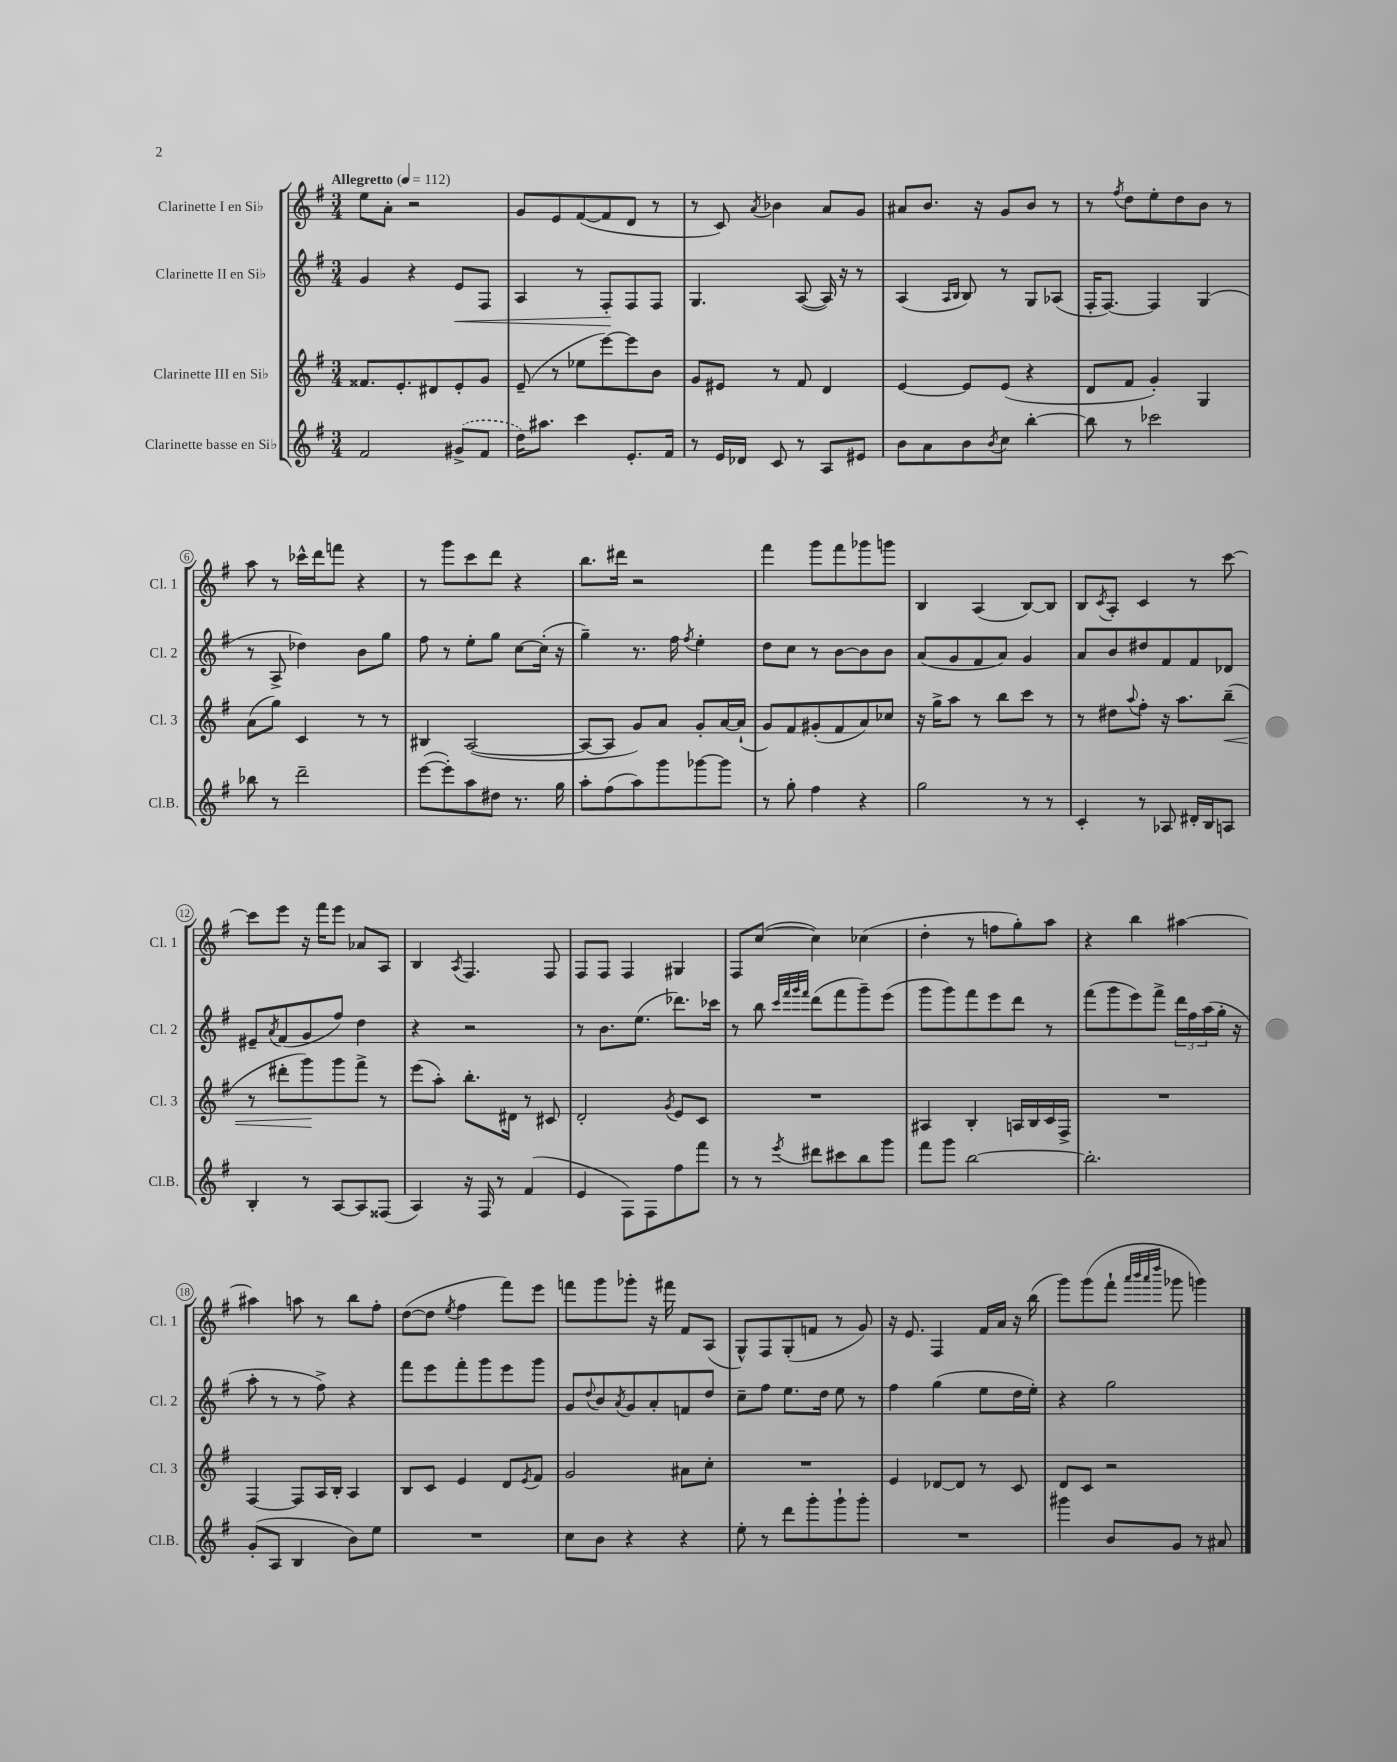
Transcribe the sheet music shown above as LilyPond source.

<<
\new StaffGroup <<
\new Staff = "s0" \with { instrumentName = "Clarinette I en Sib" shortInstrumentName = "Cl. 1" } {
    \clef treble \key g \major \numericTimeSignature \time 3/4 \tempo "Allegretto" 4 = 112
    e''8 a'8-. r2 |
    g'8 e'8 fis'8~( fis'8 d'8 r8 |
    r8 c'8) \acciaccatura { a'8 } bes'4 a'8 g'8 |
    ais'8 b'8. r16 g'8 b'8 r8 |
    r8 \acciaccatura { fis''8 } d''8 e''8-. d''8 b'8 r8 |
    a''8 r8 ces'''16-^ d'''16 f'''8 r4 |
    r8 g'''8 c'''8 d'''8 r4 |
    b''8. dis'''16 r2 |
    fis'''4 g'''8 fis'''8 ges'''8 g'''8 |
    b4 a4( b8~) b8 |
    b8 \acciaccatura { c'8 } a8-. c'4 r8 c'''8~ |
    c'''8 e'''8 r16 fis'''16 e'''8 aes'8 a8 |
    b4 \acciaccatura { a8 } fis4. fis8 |
    fis8 fis8 fis4 gis4 |
    fis8 c''8~( c''4) ces''4( |
    d''4-. r8 f''8 g''8-.) a''8 |
    r4 b''4 ais''4~ |
    ais''4 a''8 r8 b''8 fis''8-. |
    d''8~( d''8 \acciaccatura { e''8 } fis''4 fis'''8) e'''8 |
    f'''8 g'''8 ges'''8-. r16 fis'''16 fis'8 a8( |
    g8-^) fis8 g8-.( f'8 r8 g'8) |
    r16 e'8. fis4 fis'16 a'16 r16 b''16( |
    g'''8) g'''8( fis'''8-! \grace { a'''32 b'''32 a'''32 d''''32 } ges'''8 g'''4) \bar "|." |
}
\new Staff = "s1" \with { instrumentName = "Clarinette II en Sib" shortInstrumentName = "Cl. 2" } {
    \clef treble \key g \major \numericTimeSignature \time 3/4
    g'4 r4 e'8\< fis8 |
    a4 r8 fis8-.\! fis8 fis8 |
    g4. a8~( a16) r16 r8 |
    a4( \grace { a16 b16 } b8) r8 g8 aes8( |
    fis16-. fis8.~) fis4 g4( |
    r8 a8-> des''4) b'8 g''8 |
    fis''8 r8 e''8-. g''8 c''8~ c''16-.( r16 |
    g''4--) r8. fis''16 \acciaccatura { fis''8 } e''4-. |
    d''8 c''8 r8 b'8~ b'8 b'8 |
    a'8( g'8 fis'8 a'8) g'4 |
    a'8 b'8 dis''8 fis'8 fis'8 des'8 |
    eis'8-- \acciaccatura { a'8 } fis'8( g'8 fis''8) d''4 |
    r4 r2 |
    r8 b'8. e''8.( des'''8.) ces'''16 |
    r8 b''8 \grace { c'''32 fis'''32 g'''32 fis'''32 } d'''8( fis'''8 g'''8--) e'''8( |
    g'''8 g'''8) fis'''8 e'''8 d'''8 r8 |
    fis'''8( g'''8 e'''8) fis'''8-> \tuplet 3/2 { d'''16 fis''16 a''16( } g''16-. r16 |
    a''8-. r8 r8 fis''8->) r4 |
    fis'''8 e'''8 fis'''8-. g'''8 e'''8 g'''8 |
    g'8 \appoggiatura { d''8 } b'8 \acciaccatura { a'8 } g'8 a'8-. f'8 d''8 |
    c''8-- fis''8 e''8. d''16 e''8 r8 |
    fis''4 g''4( e''8 d''16 e''16-.) |
    r4 g''2 \bar "|." |
}
\new Staff = "s2" \with { instrumentName = "Clarinette III en Sib" shortInstrumentName = "Cl. 3" } {
    \clef treble \key g \major \numericTimeSignature \time 3/4
    fisis'8. e'8.-. dis'8 e'8-. g'8 |
    e'8--( r8 ees''8 e'''8~) e'''8 b'8 |
    g'8 eis'8 r8 fis'8 d'4 |
    e'4~ e'8 e'8( r4 |
    d'8 fis'8 g'4-.) g4 |
    a'8( g''8) c'4 r8 r8 |
    bis4 a2~( |
    a8~ a8 g'8) a'8 g'8-. a'16~ a'16-!( |
    g'8) fis'8 gis'8-.( fis'8 a'8) ces''8 |
    r16 g''16-> a''8 r8 b''8 c'''8 r8 |
    r8 dis''8 \appoggiatura { a''8 } fis''8-. r16 a''8. b''8--\<( |
    r8 dis'''8-. g'''8\!) g'''8 fis'''8-> r8 |
    e'''8( a''8-.) b''8.-. dis'16 r8 cis'8 |
    d'2-. \acciaccatura { g'8 } e'8 c'8 |
    R2. |
    ais4 b4-. a16 b16 c'16 fis16-> |
    R2. |
    fis4~ fis8 a16 b16-. a4 |
    b8 c'8 e'4 d'8 \acciaccatura { e'8 } fis'8 |
    g'2 ais'8 c''8-. |
    R2. |
    e'4 des'8~ des'8 r8 c'8 |
    d'8 c'8 r2 \bar "|." |
}
\new Staff = "s3" \with { instrumentName = "Clarinette basse en Sib" shortInstrumentName = "Cl.B." } {
    \clef treble \key g \major \numericTimeSignature \time 3/4
    fis'2 \once \slurDashed gis'8->( fis'8 |
    d''16) ais''8. c'''4 e'8.-. fis'16 |
    r8 e'16 des'16 c'8 r8 a8 eis'8 |
    b'8 a'8 b'8 \acciaccatura { b'8 } c''8 b''4~-. |
    b''8 r8 ces'''2 |
    bes''8 r8 d'''2-- |
    e'''8~( e'''8-.) a''8 dis''8 r8. g''16 |
    a''8-. fis''8( a''8) g'''8 ges'''8~ ges'''8 |
    r8 g''8-. fis''4 r4 |
    g''2 r8 r8 |
    c'4-. r8 aes8 dis'16-. b16 a8 |
    b4-. r8 a8~ a8 fisis8( |
    a4) r16 fis16 r8 fis'4( |
    e'4 fis8) fis8 fis''8 fis'''8 |
    r8 r8 \acciaccatura { e'''8 } dis'''8 cis'''8 b''8 g'''8 |
    fis'''8 g'''8 b''2~ |
    b''2.-. |
    g'8-.( a8 b4 b'8) e''8 |
    R2. |
    c''8 b'8 r4 r4 |
    e''8-. r8 d'''8 g'''8-. g'''8-! g'''8-. |
    R2. |
    gis'''4 b'8 g'8 r8 ais'8 \bar "|." |
}
>>
>>
\layout { \context { \Score \override BarNumber.stencil = #(make-stencil-circler 0.1 0.3 ly:text-interface::print) } }
